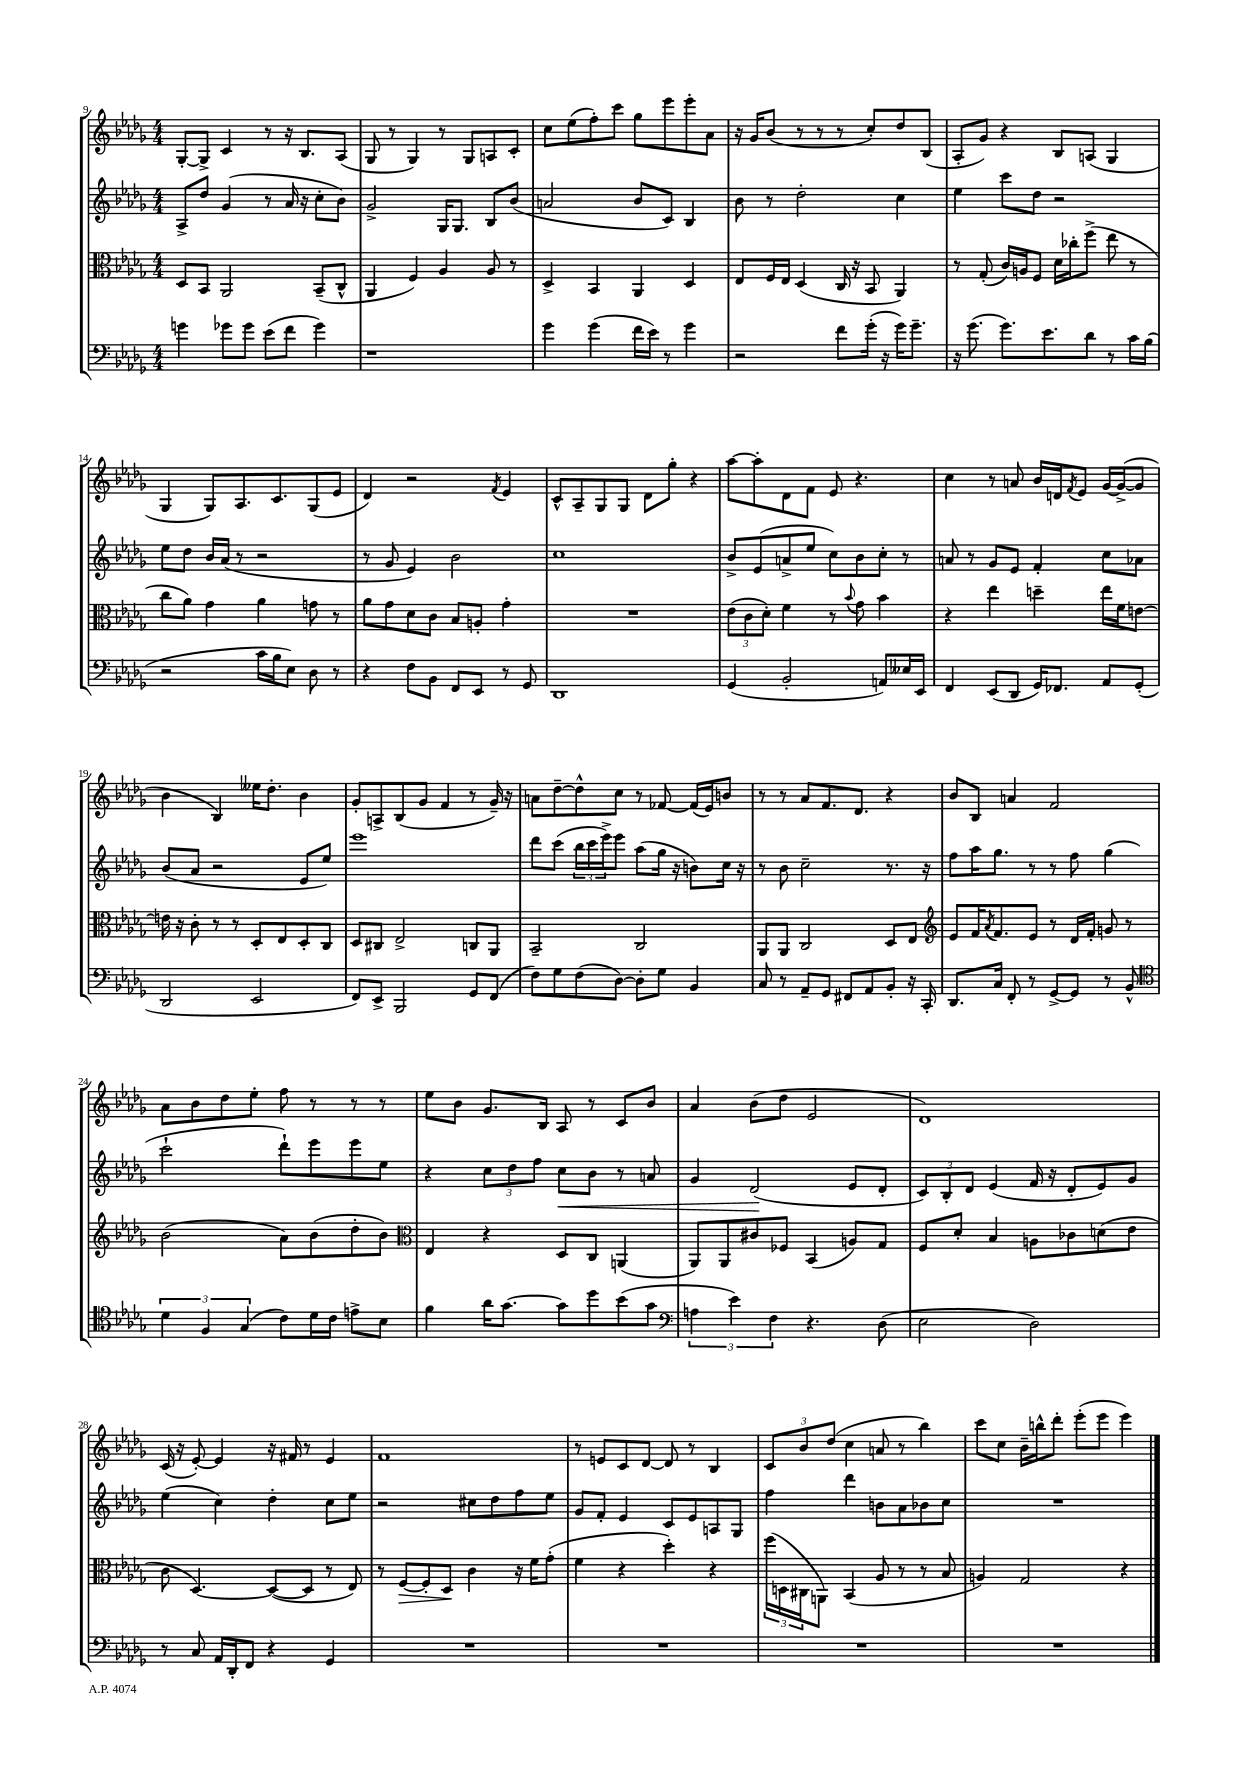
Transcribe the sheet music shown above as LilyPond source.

<<
\new StaffGroup <<
\new Staff = "s0" {
    \clef treble \key des \major \numericTimeSignature \time 4/4
    ges8~-. ges8-> c'4 r8 r16 bes8. aes8( |
    ges8 r8 ges4) r8 ges8 a8 c'8-. |
    c''8 ees''8( f''8-.) c'''8 ges''8 ees'''8 ees'''8-. aes'8 |
    r16 ges'16 bes'8( r8 r8 r8 c''8-.) des''8 bes8( |
    aes8-. ges'8) r4 bes8 a8( ges4 |
    ges4 ges8) aes8. c'8. ges8( ees'8 |
    des'4) r2 \acciaccatura { f'8 } ees'4 |
    c'8-^ aes8-- ges8 ges8 des'8 ges''8-. r4 |
    aes''8~ aes''8-. des'8 f'8 ees'8 r4. |
    c''4 r8 a'8 bes'16 d'16 \acciaccatura { f'8 } ees'8 ges'16~ ges'16~->( ges'8 |
    bes'4 bes4) eeses''16 des''8.-. bes'4 |
    ges'8-. a8-> bes8( ges'8 f'4 r8 ges'16--) r16 |
    a'8 des''8~-- des''8-^ c''8 r8 fes'8~ fes'16( ees'16) b'8 |
    r8 r8 aes'8 f'8. des'8. r4 |
    bes'8 bes8 a'4 f'2 |
    aes'8 bes'8 des''8 ees''8-. f''8 r8 r8 r8 |
    ees''8 bes'8 ges'8. bes16 aes8 r8 c'8 bes'8 |
    aes'4 bes'8( des''8 ees'2 |
    des'1) |
    c'16( r16 ees'8~-.) ees'4 r16 fis'16 r8 ees'4 |
    f'1 |
    r8 e'8 c'8 des'8~ des'8 r8 bes4 |
    \tuplet 3/2 { c'8 bes'8 des''8( } c''4 a'8 r8 bes''4) |
    c'''8 c''8 bes'16-- b''16-^ des'''8-. ees'''8-.( ees'''8 ees'''4) \bar "|." |
}
\new Staff = "s1" {
    \clef treble \key des \major \numericTimeSignature \time 4/4
    aes8-> des''8 ges'4( r8 aes'16 r16 c''8-. bes'8) |
    ges'2-> ges16 ges8. bes8 bes'8( |
    a'2 bes'8 c'8) bes4 |
    bes'8 r8 des''2-. c''4 |
    ees''4 c'''8 des''8 r2 |
    ees''8 des''8 bes'16 aes'16( r8 r2 |
    r8 ges'8 ees'4) bes'2 |
    c''1 |
    bes'8-> ees'8( a'8-> ees''8 c''8) bes'8 c''8-. r8 |
    a'8 r8 ges'8 ees'8 f'4-. c''8 aes'8 |
    bes'8( aes'8 r2 ees'8 ees''8) |
    ees'''1 |
    des'''8 c'''8( \tuplet 3/2 { bes''16 c'''16 ees'''16->) } ees'''8 aes''8( ges''16 r16 b'8) c''16 r16 |
    r8 bes'8 c''2-- r8. r16 |
    f''8 aes''16 ges''8. r8 r8 f''8 ges''4( |
    c'''2-! des'''8-!) ees'''8 ees'''8 ees''8 |
    r4 \tuplet 3/2 { c''8 des''8 f''8 } c''8\< bes'8 r8 a'8 |
    ges'4 des'2\!( ees'8 des'8-. |
    \tuplet 3/2 { c'8) bes8-. des'8 } ees'4( f'16 r16 des'8-. ees'8) ges'8 |
    ees''4( c''4) des''4-. c''8 ees''8 |
    r2 cis''8 des''8 f''8 ees''8 |
    ges'8 f'8-. ees'4 c'8 ees'8 a8 ges8 |
    f''4 des'''4 b'8 aes'8 bes'8 c''8 |
    R1 \bar "|." |
}
\new Staff = "s2" {
    \clef alto \key des \major \numericTimeSignature \time 4/4
    des8 bes,8 aes,2 bes,8--( c8-^ |
    aes,4 f4) aes4 aes8 r8 |
    des4-> bes,4 aes,4 des4 |
    ees8 f16 ees16 des4( c16 r16 bes,8 aes,4) |
    r8 ges8-.( c'16) a16 f8 des'16 ces''16-. f''8->( ees''8 r8 |
    c''8 aes'8) ges'4 aes'4 g'8 r8 |
    aes'8 ges'8 des'8 c'8 bes8 a8-. ges'4-. |
    R1 |
    \tuplet 3/2 { ees'8( c'8 des'8-.) } f'4 r8 \appoggiatura { bes'8 } ges'8 bes'4 |
    r4 ees''4 d''4-- ees''16 f'16 e'8~ |
    e'16 r16 c'8-. r8 r8 des8-. ees8 des8-. c8 |
    des8 cis8 ees2-> c8 aes,8 |
    bes,2-- c2 |
    aes,8 aes,8 c2 des8 ees8 |
    \clef treble ees'8 f'16 \acciaccatura { aes'8 } f'8. ees'8 r8 des'16 f'16-. g'8 r8 |
    bes'2( aes'8) bes'8( des''8-. bes'8) |
    \clef alto ees4 r4 des8 c8 a,4( |
    aes,8) aes,8 cis'8 fes8 bes,4( a8) ges8 |
    f8 des'8-. bes4 a8 ces'8 d'8( ees'8 |
    c'8 des4.~) des8~( des8 r8 ees8) |
    r8 f8~\> f8-. des8\! c'4 r16 f'16 ges'8-.( |
    f'4 r4 des''4-.) r4 |
    \tuplet 3/2 { f''16( d16 cis16 } a,8) bes,4( aes8 r8 r8 bes8 |
    a4) ges2 r4 \bar "|." |
}
\new Staff = "s3" {
    \clef bass \key des \major \numericTimeSignature \time 4/4
    g'4 ges'8 ges'8 ees'8( f'8 ges'4) |
    r1 |
    ges'4 ges'4( f'16 ees'16) r8 ges'4 |
    r2 f'8 ges'16-.( r16 ges'16) ges'8.-- |
    r16 ges'8.( ges'8.) ees'8. des'8 r8 c'16 bes16( |
    r2 c'16 bes16 ees8) des8 r8 |
    r4 f8 bes,8 f,8 ees,8 r8 ges,8 |
    des,1 |
    ges,4( bes,2-. a,8) eeses16 ees,16 |
    f,4 ees,8( des,8 ges,16) fes,8. aes,8 ges,8-.( |
    des,2 ees,2 |
    f,8) ees,8-> bes,,2 ges,8 f,8( |
    f8) ges8 f8( des8~) des8-. ges8 bes,4 |
    c8 r8 aes,8-- ges,8 fis,8 aes,8 bes,8-. r16 c,16-. |
    des,8. c16 f,8-. r8 ges,8~-> ges,8 r8 bes,8-^ |
    \clef tenor \tuplet 3/2 { des'4 f4 ges4( } c'8) des'16 c'16 e'8-> bes8 |
    f'4 aes'16 ges'8.~ ges'8 des''8 bes'8( ges'8 |
    \clef bass \tuplet 3/2 { a4 ees'4) f4 } r4. des8( |
    ees2 des2) |
    r8 c8 aes,16 des,16-. f,8 r4 ges,4 |
    R1 |
    R1 |
    R1 |
    R1 \bar "|." |
}
>>
>>
\layout { \context { \Score currentBarNumber = #9 } }
